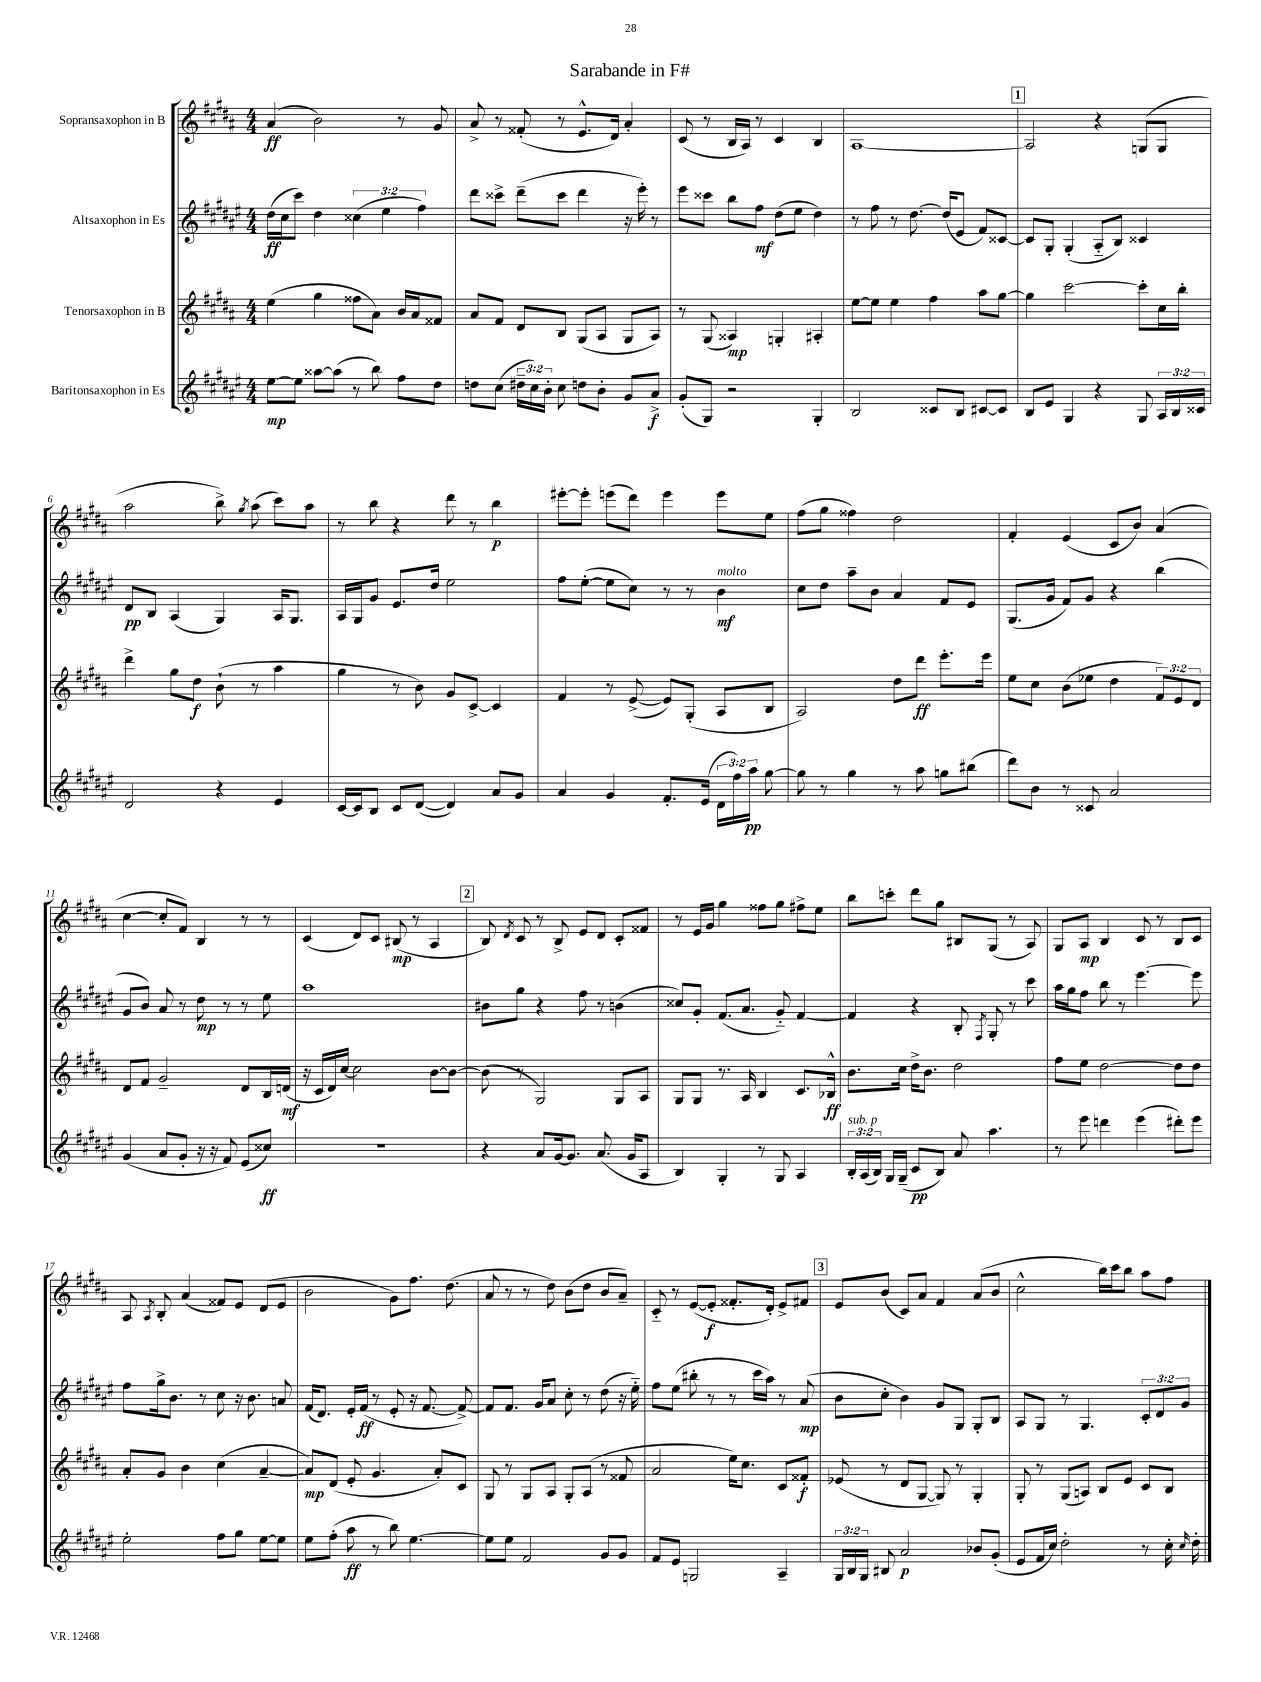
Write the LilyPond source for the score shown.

\header { title = "Sarabande in F#" }
<<
\new StaffGroup <<
\new Staff = "s0" \with { instrumentName = "Sopransaxophon in B" } {
    \clef treble \key b \major \numericTimeSignature \time 4/4
    \autoBeamOff ais'4\ff( b'2) r8 gis'8 |
    ais'8-> r8 fisis'8-.( r8 e'8.[-^ dis'16]) ais'4-. |
    cis'8( r8 b16[ ais16]) r8 cis'4 b4 |
    ais1~ |
    \mark \markup { \box "1" } ais2 r4 g8[( g8] |
    ais''2 b''8->) \acciaccatura { gis''8 } ais''8( cis'''8[) ais''8] |
    r8 b''8 r4 dis'''8 r8 b''4\p |
    eis'''8[~-. eis'''8]-. e'''8[( dis'''8]) e'''4 e'''8[ e''8] |
    fis''8[( gis''8] fisis''4) dis''2 |
    fis'4-. e'4( cis'8[ b'8]) ais'4( |
    cis''4~ cis''8[-. fis'8]) b4 r8 r8 |
    cis'4( dis'8[) cis'8] bis8\mp( r8 ais4 |
    \mark \markup { \box "2" } b8) \acciaccatura { dis'8 } cis'8 r8 b8-> e'8[ dis'8] cis'8[-. fisis'8] |
    r8 e'16[ gis'16] gis''4 fisis''8[ gis''8] fis''8[-> e''8] |
    b''8[ c'''8]-. dis'''8[ gis''8] bis8[ gis8]( r8 ais8) |
    gis8[ ais8]\mp b4 cis'8 r8 b8[ cis'8] |
    ais8 \acciaccatura { ais8 } b8-. ais'4( fisis'8[) e'8] dis'8[( e'8] |
    b'2 gis'8[) fis''8.] dis''8.( |
    ais'8 r8 r8 dis''8) b'8[( dis''8] b'8[ ais'8]--) |
    cis'8-_ r8 e'8[~( e'8]-.\f fisis'8.[-. dis'16]-.) e'8[-> fis'8] |
    \mark \markup { \box "3" } e'8[ b'8]( cis'8[) ais'8] fis'4 ais'8[( b'8] |
    cis''2-^ b''16[) cis'''16 b''8] ais''8[ fis''8] \bar "|." |
}
\new Staff = "s1" \with { instrumentName = "Altsaxophon in Es" } {
    \clef treble \key fis \major \numericTimeSignature \time 4/4 \override Staff.TupletNumber.text = #tuplet-number::calc-fraction-text
    \autoBeamOff dis''16[\ff( cis''16 cis'''8]) dis''4 \tuplet 3/2 { cisis''4( eis''4 fis''4) } |
    dis'''8[ cisis'''8]-> dis'''8[--( cisis'''8] dis'''4 r16 eis'''16-.) r8 |
    eis'''8[ cisis'''8] b''8[ fis''8]\mf dis''8[( eis''8] dis''4) |
    r8 fis''8 r8 dis''8.~ dis''16[( eis'8] fis'8[) cisis'8]~ |
    \mark \markup { \box "1" } cisis'8[ gis8]-. gis4-.( ais8[-_ b8]) cisis'4 |
    dis'8[\pp b8] ais4( gis4) ais16[ gis8.] |
    ais16[ gis16 gis'8] eis'8.[ dis''16] eis''2 |
    fis''8[ eis''8]~-.( eis''8[ cis''8]) r8 r8 b'4\mf^\markup { \italic "molto" } |
    cis''8[ dis''8] ais''8[-- b'8] ais'4 fis'8[ eis'8] |
    gis8.[( gis'16] fis'8[) gis'8] r4 b''4( |
    gis'8[ b'8]) ais'8 r8 dis''8\mp r8 r8 eis''8 |
    ais''1 |
    \mark \markup { \box "2" } bis'8[ gis''8] r4 fis''8 r8 b'4( |
    cisis''8[) gis'8]-. fis'8.[( ais'8.] gis'8-_) fis'4~ |
    fis'4 r4 b8-. \acciaccatura { fis8 } gis8-. r8 cis'''8 |
    ais''16[ gis''16 fis''8] b''8 r8 eis'''4.~ eis'''8 |
    fis''8[ gis''16-> b'8.] r8 cis''8 r16 b'8. a'8 |
    fis'16[( dis'8.]) eis'16[-. fis'16]\ff( r8 eis'8-. r16 fis'8.~ fis'8~->) |
    fis'8[ fis'8.] gis'16[ ais'8] cis''8-. r8 dis''8( r16 eis''16-_) |
    fis''8[ eis''8]( bis''8-. r8 r8 cis'''16[ ais''16]) r8 ais'8\mp( |
    \mark \markup { \box "3" } b'8[ cis''8]-. b'4) gis'8[ gis8] gis8[-. b8] |
    ais8[ gis8] r8 gis4. \tuplet 3/2 { cis'8[-. dis'8 gis'8] } \bar "|." |
}
\new Staff = "s2" \with { instrumentName = "Tenorsaxophon in B" } {
    \clef treble \key b \major \numericTimeSignature \time 4/4 \override Staff.TupletNumber.text = #tuplet-number::calc-fraction-text
    \autoBeamOff e''4( gis''4 fisis''8[ ais'8]) b'16[ ais'16 fisis'8] |
    ais'8[ fis'8] dis'8[ b8] gis8[( ais8] gis8[ ais8]) |
    r8 gis8( aisis4\mp) g4-. ais4-. |
    e''8[~ e''8] e''4 fis''4 ais''8[ gis''8]~ |
    \mark \markup { \box "1" } gis''4 cis'''2~ cis'''8[-. cis''16 b''16]-. |
    dis'''4-> gis''8[ dis''8]\f b'8-!( r8 ais''4 |
    gis''4 r8 b'8) gis'8[ cis'8]~-> cis'4 |
    fis'4 r8 e'8~->( e'8[) gis8]-.( ais8[ b8] |
    ais2) dis''8[ dis'''8]\ff e'''8.[-. e'''16] |
    e''8[ cis''8] b'8[( ees''8] dis''4 \tuplet 3/2 { fis'8[) e'8 dis'8] } |
    dis'8[ fis'8] gis'2-- dis'8[ b16 d'16]\mf( |
    r16 cis'16[ dis'16) cis''16]~ cis''2 b'8[~ b'8]~ |
    \mark \markup { \box "2" } b'8( r8 gis2) gis8[ ais8] |
    gis8[ gis8] r8. ais16 b4 cis'8.[ bes16]-^\ff |
    b'8.[ cis''16] dis''16[-> b'8.] dis''2 |
    fis''8[ e''8] dis''2~ dis''8[ dis''8] |
    ais'8[-. gis'8] b'4 cis''4( ais'4~-- |
    ais'8[\mp) dis'8]( e'8-. gis'4. ais'8[-.) cis'8] |
    gis8 r8 gis8[ ais8] gis8[-. ais8]( r8 fisis'8 |
    ais'2 e''16[) cis''8.] cis'8[ fisis'8]-.\f |
    \mark \markup { \box "3" } ees'8( r8 dis'8[ gis8]~ gis8) r8 gis4-. |
    gis8-. r8 gis8[( a8]) b8[ e'8] cis'8[ b8] \bar "|." |
}
\new Staff = "s3" \with { instrumentName = "Baritonsaxophon in Es" } {
    \clef treble \key fis \major \numericTimeSignature \time 4/4 \override Staff.TupletNumber.text = #tuplet-number::calc-fraction-text
    \autoBeamOff eis''8[~\mp eis''8] aisis''8[~ aisis''8]( r8 b''8) fis''8[ dis''8] |
    d''8[ cis''8]( \tuplet 3/2 { dis''16[-- cis''16) b'16]-. } cis''8 d''8[ b'8]-. gis'8[ ais'8]->\f |
    gis'8[-.( gis8]) r2 gis4-. |
    b2 cisis'8[ b8] cis'8[~ cis'8] |
    \mark \markup { \box "1" } b8[ eis'8] gis4 r4 gis8 \tuplet 3/2 { ais16[ b16 cisis'16] } |
    dis'2 r4 eis'4 |
    cis'16[~ cis'16 b8] cis'8[ dis'8]~( dis'4) ais'8[ gis'8] |
    ais'4 gis'4 fis'8.[-. eis'16]( \tuplet 3/2 { dis'16[ fis''16) ais''16]\pp } gis''8~ |
    gis''8 r8 gis''4 r8 ais''8 g''8[ bis''8]( |
    dis'''8[) b'8] r8 cisis'8 ais'2 |
    gis'4( ais'8[ gis'8]-. r16 r16 fis'8) eis'8[( cisis''8]\ff) |
    R1 |
    \mark \markup { \box "2" } r4 ais'8[ gis'16~ gis'8.] ais'8.( gis'16[ ais8] |
    b4) gis4-. r8 gis8 ais4 |
    \tuplet 3/2 { b16[-.^\markup { \italic "sub. p" } ais16( b16]) } gis16[ gis16]--( cis'8[\pp b8]) ais'8 ais''4. |
    r8 eis'''8 d'''4 eis'''4( dis'''8[-.) eis'''8] |
    eis''2-. fis''8[ gis''8] eis''8[~ eis''8] |
    eis''8[ fis''8]-.( ais''8\ff r8 b''8) eis''4.~ |
    eis''8[ eis''8] fis'2 gis'8[ gis'8] |
    fis'8[ eis'8] g2 ais4-- |
    \mark \markup { \box "3" } \tuplet 3/2 { gis16[ b16 gis16] } bis8 ais'2\p bes'8[ gis'8]-.( |
    eis'8[ fis'16 cis''16]) dis''2-. r8 cis''16-. \grace { cis''16 } dis''16-. \bar "|." |
}
>>
>>
